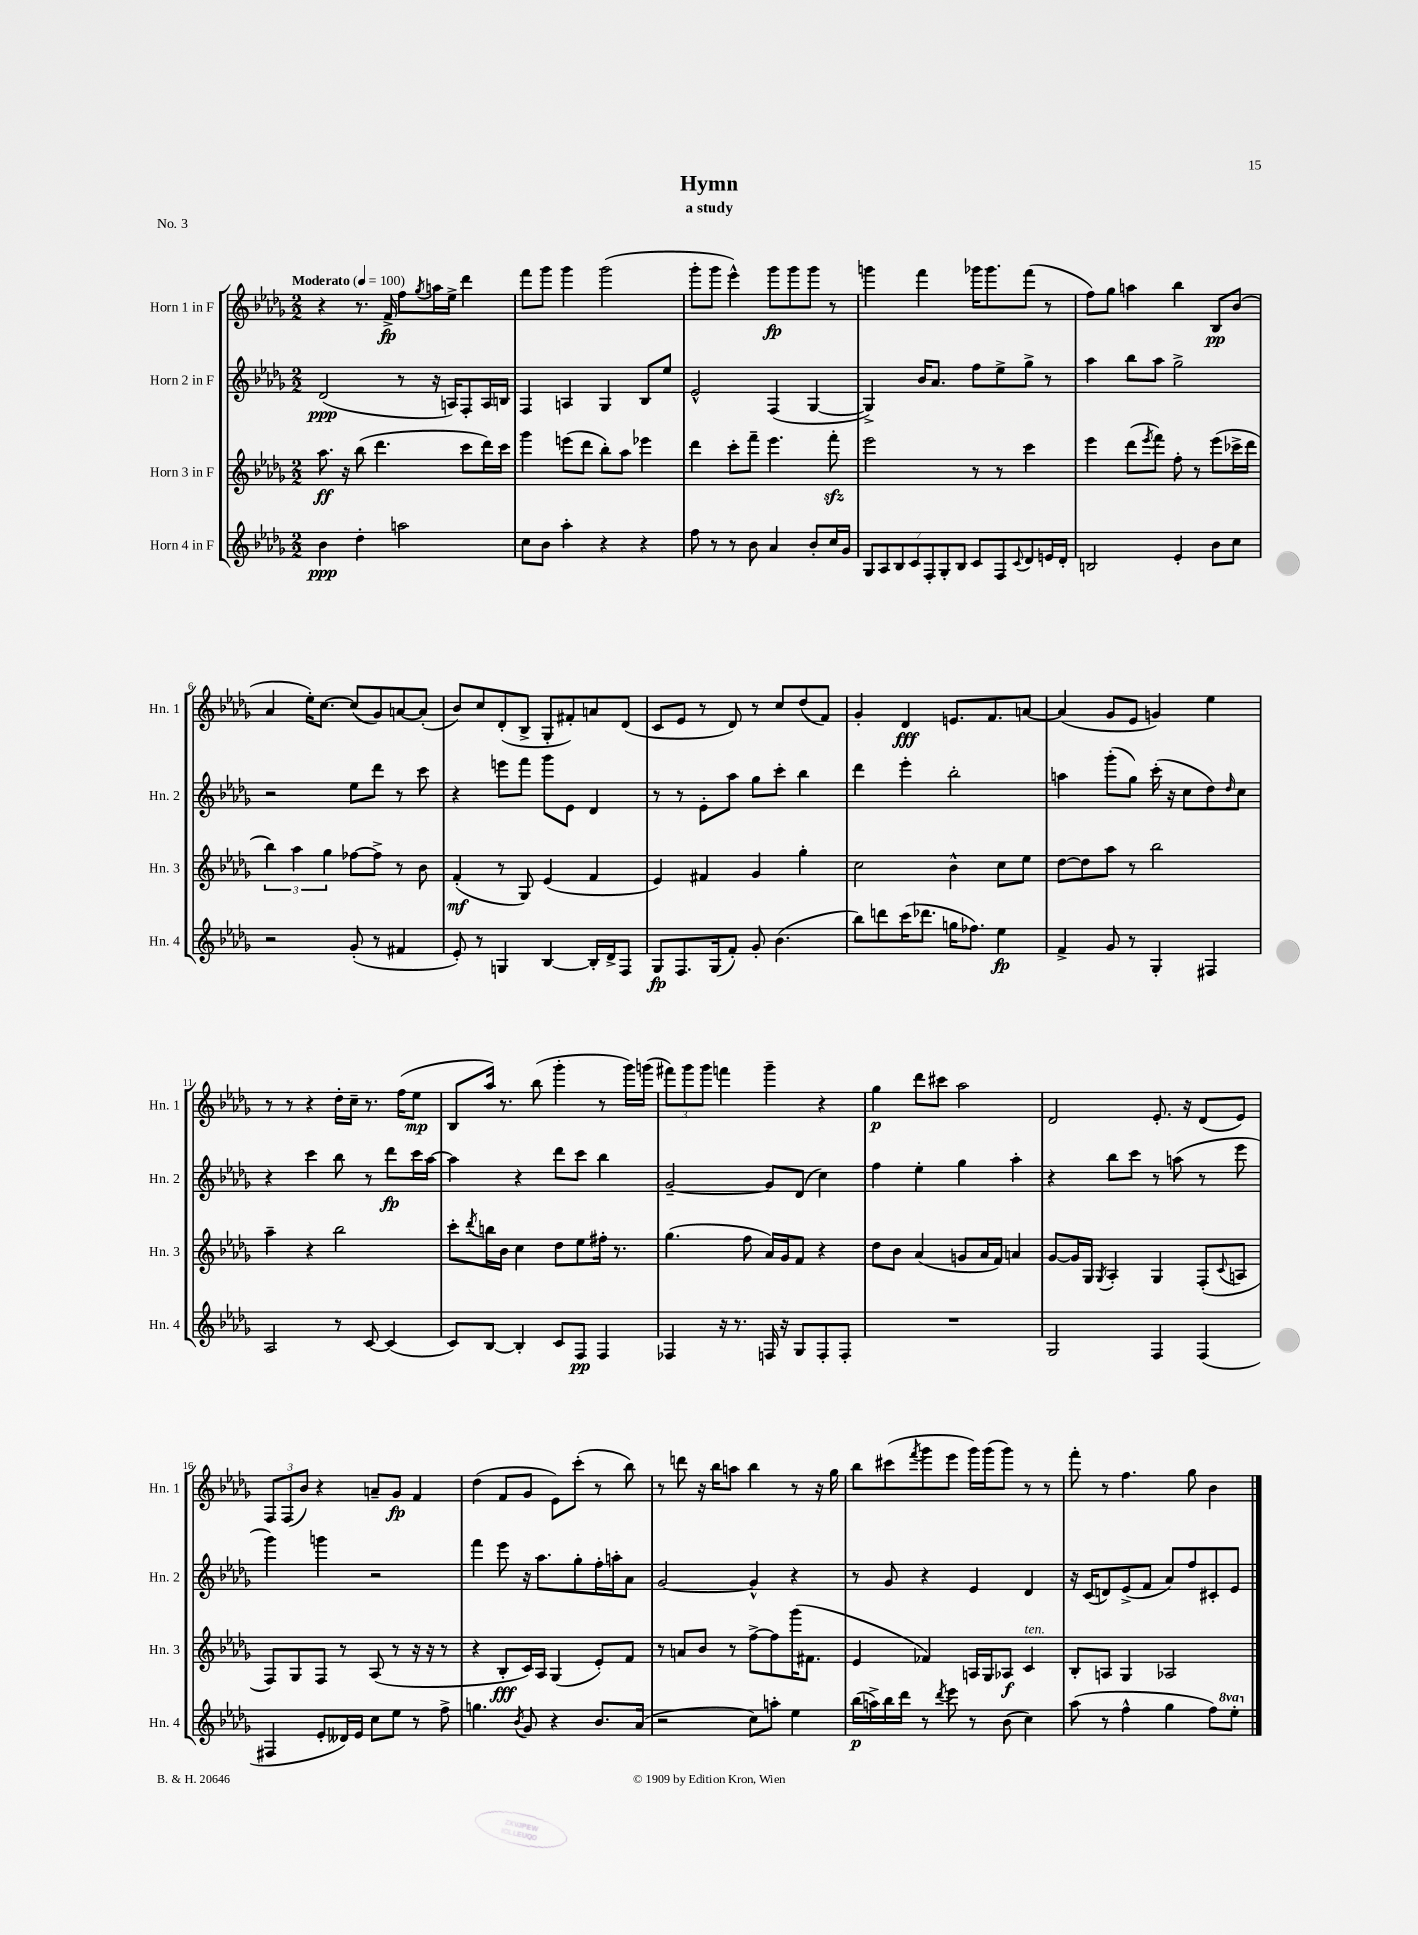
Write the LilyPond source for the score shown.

\header { title = "Hymn" subtitle = "a study" piece = "No. 3" }
<<
\new StaffGroup <<
\new Staff = "s0" \with { instrumentName = "Horn 1 in F" shortInstrumentName = "Hn. 1" } {
    \clef treble \key des \major \numericTimeSignature \time 2/2 \tempo "Moderato" 4 = 100
    r4 r8. f'16->\fp f''8 \acciaccatura { ges''8 } a''16 ees''16-> des'''4 |
    f'''8 ges'''8 ges'''4 ges'''2( |
    ges'''8-. ges'''8 ees'''4-^) ges'''8\fp ges'''8 ges'''8 r8 |
    g'''4 f'''4 ges'''16 ges'''8. f'''8( r8 |
    f''8) ges''8 a''4 bes''4 bes8\pp bes'8( |
    aes'4 ees''16-.) c''8.~ c''8( ges'8) a'8~ a'8-.( |
    bes'8) c''8 des'8-.( bes8-> ges8-. fis'8-.) a'8 des'8( |
    c'8 ees'8 r8 des'8) r8 c''8 des''8( f'8) |
    ges'4-. des'4\fff e'8. f'8. a'8~ |
    a'4( ges'8 ees'8 g'4) ees''4 |
    r8 r8 r4 des''16-. c''16-- r8. f''16( ees''8\mp |
    bes8 aes''16) r8. bes''8( ges'''4-. r8 ges'''16) g'''16( |
    \tuplet 3/2 { fis'''8) ges'''8 ges'''8 } f'''4 ges'''4-- r4 |
    ges''4\p des'''8 cis'''8 aes''2 |
    des'2 ees'8.-. r16 des'8( ees'8) |
    \tuplet 3/2 { f8 f8( bes'8) } r4 a'8-- ges'8\fp f'4 |
    des''4( f'8 ges'8 ees'8) c'''8-.( r8 bes''8) |
    r8 d'''8 r16 bes''16 a''8 bes''4 r8 r16 ges''16 |
    bes''8 cis'''8( \acciaccatura { f'''8 } ges'''8 ees'''8 ges'''16) ges'''16( ges'''8) r8 r8 |
    f'''8-. r8 f''4. ges''8 bes'4 \bar "|." |
}
\new Staff = "s1" \with { instrumentName = "Horn 2 in F" shortInstrumentName = "Hn. 2" } {
    \clef treble \key des \major \numericTimeSignature \time 2/2
    des'2\ppp( r8 r16 a16) f8-. a16 b16 |
    f4 a4 ges4 bes8 ees''8 |
    ees'2-^ f4( ges4~ |
    ges4->) bes'16 aes'8. f''8 ees''8-> ges''8-> r8 |
    aes''4 bes''8 aes''8 ges''2-> |
    r2 ees''8 des'''8 r8 c'''8 |
    r4 e'''8 f'''8 ges'''8 ees'8 des'4 |
    r8 r8 ees'8-. aes''8 ges''8 c'''8-. bes''4 |
    des'''4 ees'''4-. bes''2-. |
    a''4 ges'''8-.( ges''8) c'''16-.( r16 c''8 des''8) \grace { des''16 } c''8 |
    r4 c'''4 bes''8 r8 des'''8\fp c'''16 aes''16~ |
    aes''4 r4 des'''8 c'''8 bes''4 |
    ges'2~-- ges'8 des'8( c''4) |
    f''4 ees''4-. ges''4 aes''4-. |
    r4 bes''8 c'''8 r8 a''8( r8 ees'''8 |
    ges'''4) g'''4 r2 |
    f'''4 ees'''8 r16 aes''8. ges''8-. f''16-. a''16-. aes'8 |
    ges'2~ ges'4-^ r4 |
    r8 ges'8 r4 ees'4 des'4 |
    r16 c'16( d'8) ees'8->( f'8 aes'8) f''8 cis'8-. ees'8 \bar "|." |
}
\new Staff = "s2" \with { instrumentName = "Horn 3 in F" shortInstrumentName = "Hn. 3" } {
    \clef treble \key des \major \numericTimeSignature \time 2/2
    aes''8.\ff r16 bes''8( des'''4. c'''8 des'''16) c'''16 |
    ges'''4 e'''8( des'''8 bes''8-.) aes''8 ees'''4 |
    des'''4 c'''8-. f'''8-- ees'''4. f'''8-.\sfz |
    ees'''2 r8 r8 c'''4 |
    ees'''4 des'''8( \acciaccatura { ees'''8 } f'''8) f''8-. r8 ees'''8( ces'''16-> des'''16 |
    \tuplet 3/2 { bes''4) aes''4 ges''4 } fes''8~ fes''8-> r8 bes'8 |
    f'4-.\mf( r8 ges8) ees'4( f'4 |
    ees'4) fis'4 ges'4 ges''4-. |
    c''2 bes'4-^ c''8 ees''8 |
    des''8~ des''8 aes''8 r8 bes''2 |
    aes''4-- r4 bes''2 |
    c'''8-. \acciaccatura { des'''8 } b''16 bes'16 c''4 des''8 ees''8 fis''16-. r8. |
    ges''4.( f''8 aes'16) ges'16 f'8 r4 |
    des''8 bes'8 aes'4( g'8 aes'16 f'16) a'4 |
    ges'8~ ges'16 ges16 \acciaccatura { ges8 } aes4-. ges4 f8-.( \appoggiatura { c'8 } a8 |
    f8) ges8 f8 r8 aes8( r8 r16 r16 r8 |
    r4 bes8-.\fff c'16) aes16 ges4( ees'8-.) f'8 |
    r8 a'8 bes'8 r8 f''8~-> f''8 ges'''16( fis'8. |
    ees'4 fes'4) a16 ges16 aes8\f c'4^\markup { \italic "ten." } |
    bes8-. a8 ges4 aes2 \bar "|." |
}
\new Staff = "s3" \with { instrumentName = "Horn 4 in F" shortInstrumentName = "Hn. 4" } {
    \clef treble \key des \major \numericTimeSignature \time 2/2 \set Staff.ottavationMarkups = #ottavation-simple-ordinals
    bes'4\ppp des''4-. a''2 |
    c''8 bes'8 aes''4-. r4 r4 |
    f''8 r8 r8 bes'8 aes'4 bes'8-. c''16 ges'16 |
    \tuplet 7/4 { ges8 aes8 bes8 c'8 f8-. ges8-. bes8 } c'8 f8 \appoggiatura { c'8 } des'8 e'16 des'16-. |
    b2 ees'4-. bes'8 c''8 |
    r2 ges'8-.( r8 fis'4 |
    ees'8-.) r8 g4 bes4~ bes16-. des'16-> f8 |
    ges8\fp f8. ges16( f'8-.) ges'8-. bes'4.( |
    bes''8) d'''8 c'''16( des'''8. g''16 fes''8.) ees''4\fp |
    f'4-> ges'8 r8 ges4-. fis4 |
    aes2 r8 c'8~ c'4( |
    c'8) bes8~ bes4-. c'8 f8\pp f4 |
    fes4 r16 r8. f16 r16 ges8 f8-. f8-. |
    R1 |
    ges2 f4 f4( |
    fis4 ees'8-. deses'16) ees'16 c''8 ees''8 r8 f''8-> |
    g''4. \acciaccatura { bes'8 } ges'8 r4 bes'8. aes'16( |
    r2 c''8) a''8-. ees''4 |
    bes''16\p( a''16->) bes''16 des'''16 r8 \acciaccatura { des'''8 } ees'''8 r8 bes'8( c''4) |
    aes''8( r8 f''4-^ ges''4 f''8) \ottava #1 ees'''8-. \ottava #0 \bar "|." |
}
>>
>>
